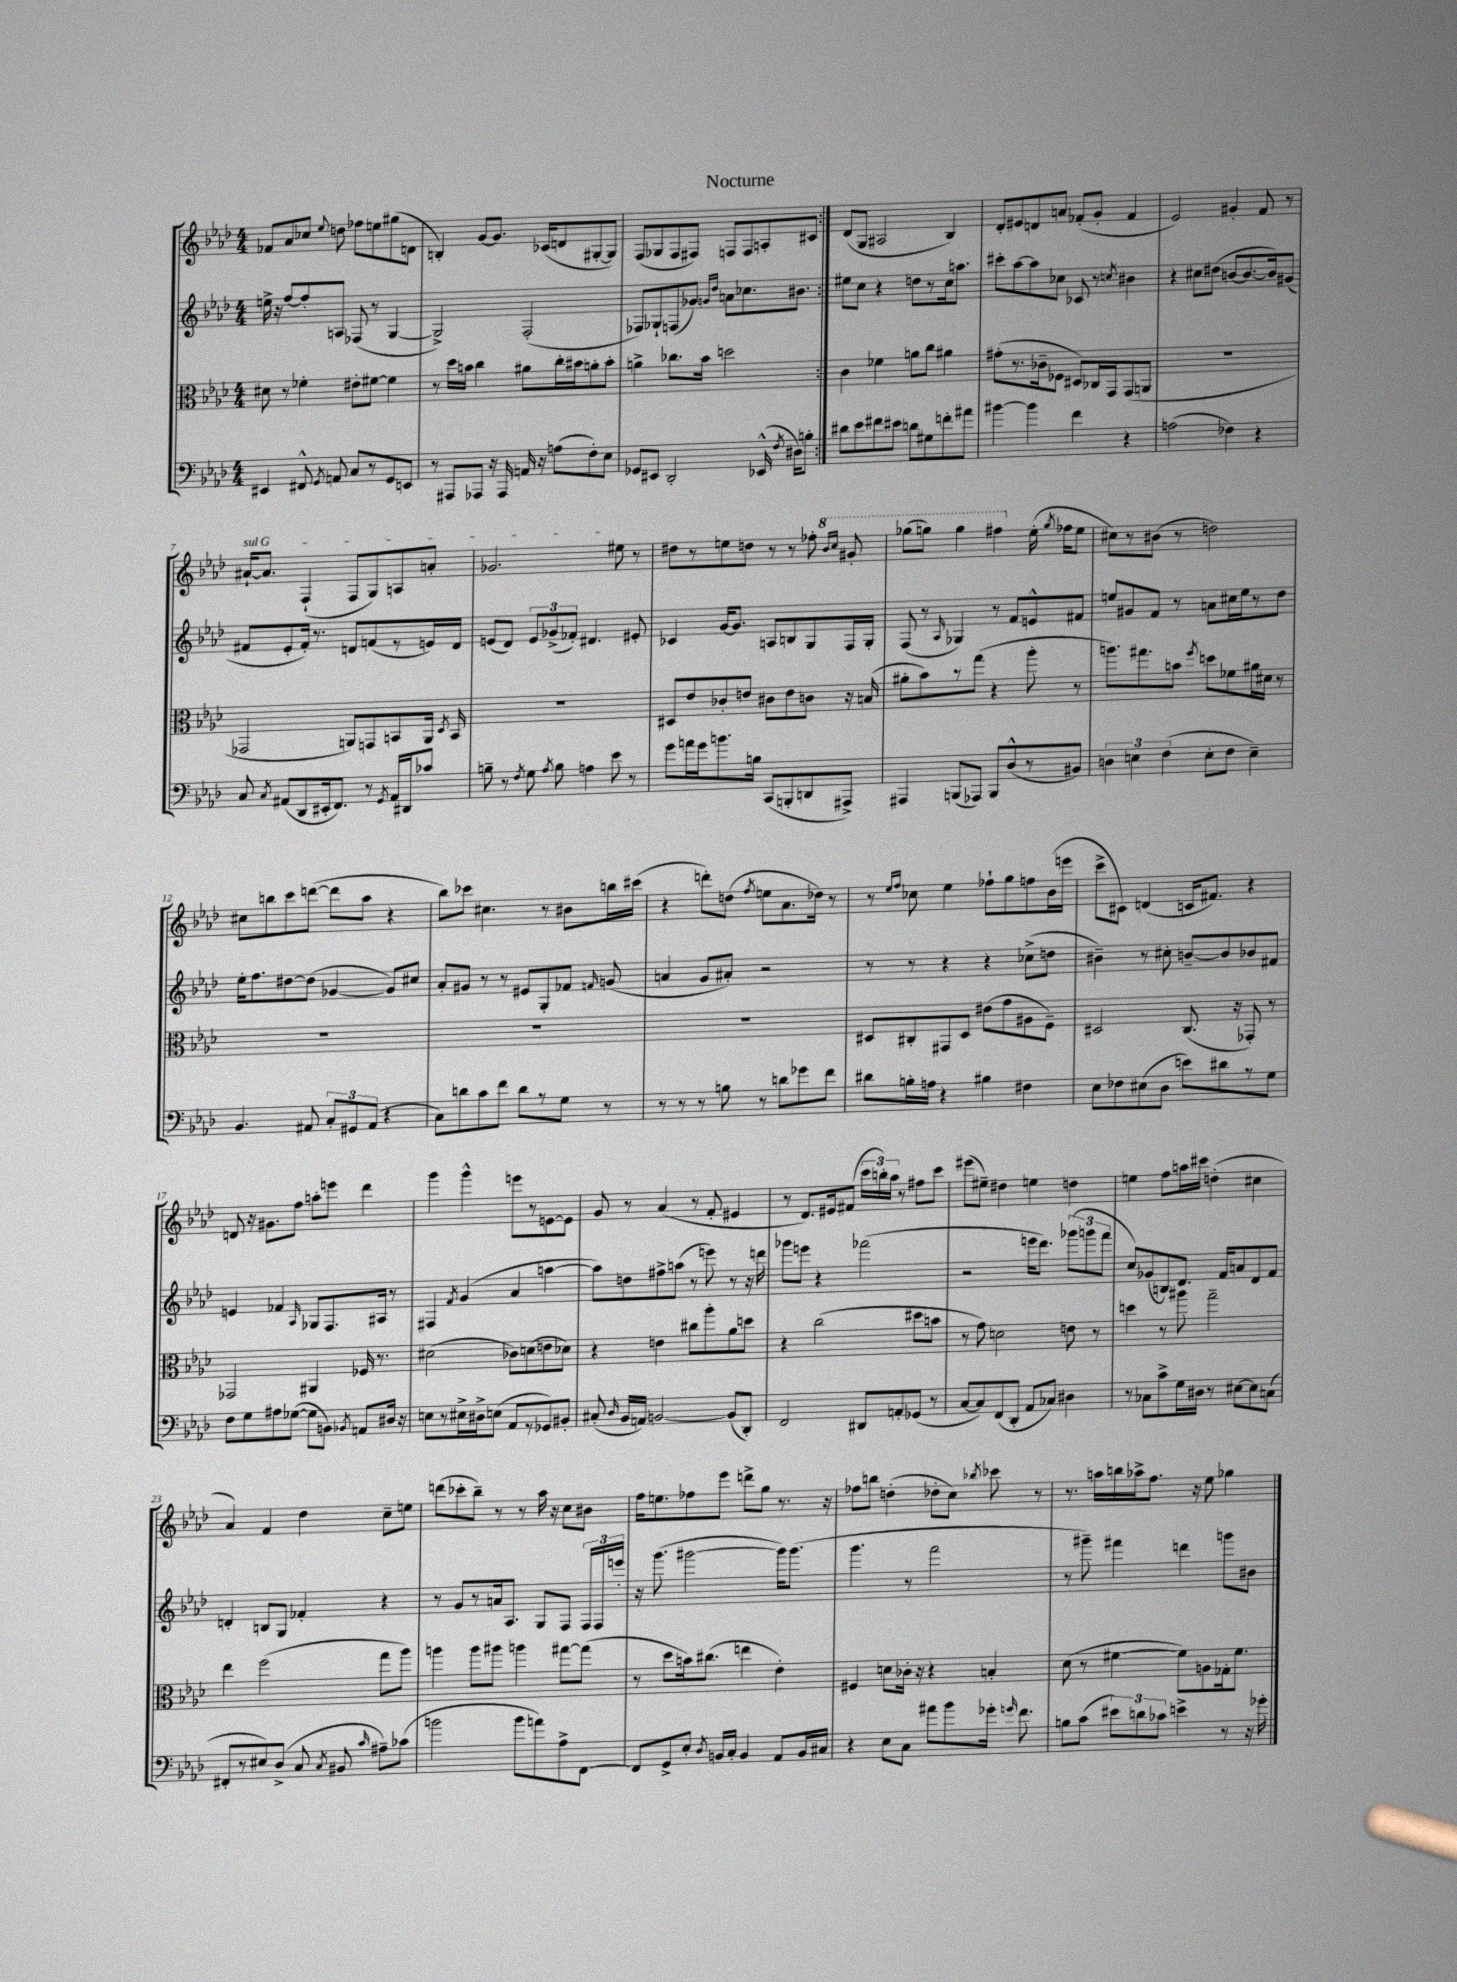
\header { title = "Nocturne" }
<<
\new StaffGroup <<
\new Staff = "s0" {
    \clef treble \key aes \major \numericTimeSignature \time 4/4
    \autoBeamOff \repeat volta 2 { fes'8[ aes'8 ces''8] \appoggiatura { ees''8 } d''8 fes''8[ e''8 gis''8( d'8] |
    b4-.) g'8[~ g'8.] ces'16[( d'8 gis8~-. gis8]) |
    f8[( ges8 f8 fis8]) f8[ f8 a8-. cis'8] | }
    des'8[( g8] ais2 bes4) |
    des'8[-. eis'8 d'8 a'8] fes'8[-.( g'8]-. fes'4 |
    ees'2) gis'4-. f'8 r8 |
    \once \override TextSpanner.bound-details.left.text = \markup { \italic "sul G" } ais'16[~-!\startTextSpan ais'8.] f4-!( f8[ g8) a8 a'8]-. |
    ges'2. eis''8\stopTextSpan r8 |
    dis''8[ r8 e''8 d''8] r8 r8 fes''8-. \ottava #1 \grace { bes''16[ c'''16] } gis''8-. |
    ges'''8[( g'''8]) g'''4 fis'''4 \ottava #0 ees''16-.( \acciaccatura { g''8 } fes''16[ ees''8] |
    cis''8[) r8 bis'8]( r8 d''2) |
    cis''8[ b''8 c'''8 d'''8]~( d'''8[ aes''8] r4 |
    bes''8[) ces'''8] cis''4. r8 bis'8[ b''16 cis'''16]( |
    r4 d'''8[-.) d''8]( \acciaccatura { f''8 } e''8[ aes'8. des''16]) r8 |
    r8 \grace { ees''16[ f''16] } ces''8 ees''4 fes''8[-! g''8 f''8 bes'16( e'''16] |
    c'''8[-> cis'8]) d'4( c'16[ fis'8.]) r4 |
    d'8 r16 gis'8.[ f''8] a''8[-. e'''8] des'''4 |
    g'''4 g'''4-^ e'''8[ r8 e'8~ e'8] |
    g'8 r8 aes'4( r8 f'8-. eis'4 |
    r8 des'8.[) eis'16 fis'8]( \tuplet 3/2 { c'''16[ b''16-.) aes''16] } r8 fis''8[ c'''8] |
    eis'''8[( eis''8]--) dis''4 e''4 d''4 |
    e''4 f''8[ a''16 cis'''16] d''4-.( cis''4 |
    aes'4) f'4 des''4 c''8[-- e''8] |
    d'''8[( ces'''8-. bes''8]--) r8 r8 aes''16 r16 c''8[ bis'8] |
    f''16[ e''8. fes''8 ees'''8] d'''8[-> g''8] r8. r16 |
    fes''8[ b''8] d''4-.( des''8[-. c''8]) \acciaccatura { bes''8 } ces'''8 r8 |
    r8. a''16[ b''16 aes''16-> f''8.] r16 ees''8 ges''4 \bar "|." |
}
\new Staff = "s1" {
    \clef treble \key aes \major \numericTimeSignature \time 4/4
    \autoBeamOff \repeat volta 2 { e''16-> r16 f''8[~ f''8-. a8] fes8( r8 g4~ |
    g2->) f2-.( |
    fes8[) ges8-! f8( ges'8]) \grace { g'16[ des''16] } a'8[ ces''8. bis'8.] | }
    eis''8[ c''8] r4 d''8[ r8 c''16 a''8.] |
    cis'''8[-. aes''8~ aes''8 ces''8] ces'8 r8 \acciaccatura { c''8 } bis'4 |
    r4 cis''8[ dis''8]( b'8[~ b'8.~ b'16) gis'8]( |
    fis'8[ ees'8-. fis'16]-.) r8. d'8[ f'8( r8 e'16) d'16] |
    e'8[( des'8]) \tuplet 3/2 { e'8[ ges'8->( fes'8]-.) } dis'4. eis'8-. |
    ces'4 g'16[~ g'8.] a8[ b8 g8 f16 g16]-. |
    f8( r8 \grace { aes16 } ges4) r8 f'8[ e'8-^ fis'8] |
    e''8[ gis'8 f'8] r8 a'8[ cis''16 e''16 r8 des''8] |
    ees''16[-. f''8. dis''8~ dis''8]( ges'4~ ges'8[) cis''8] |
    aes'8[-. gis'8] r8 r8 eis'8[ g8-. fes'8] \grace { f'16 } g'8( |
    a'4 g'8[ ais'8]-.) r2 |
    r8 r8 r4 r4 ces''8[->( d''8] |
    bis'4--) r8 cis''8-. b'8[~-- b'8 bes'8 fis'8] |
    e'4 fes'4 \grace { aes16 } ges8[ f8. ais16] r8 |
    fis4 \acciaccatura { f'8 } g'4( aes'4 a''4~ |
    a''8[) d''8 fis''8-> a''8]( r8 e'''8) r8 r16 d'''16 |
    ges'''8[ e'''8] r4 fes'''2( |
    r2 e'''16[ des'''8.]) \tuplet 3/2 { ges'''8[( g'''8 f'''8] } |
    c''8[) ges'8( b8) des'8.] f'16[ a'8 des'8 f'8] |
    d'4-. b8[ g8] fes'4-. r4 |
    r8 g'8[ r8 a'16 aes8.] g8[ f8] \tuplet 3/2 { f16[ f16 e'''16]-. } |
    r16 g'''8.( gis'''2~ gis'''16[) gis'''8.]( |
    g'''4. r8 f'''2 |
    r8 gis'''8--) fis'''4 d'''4 g'''8[ bis'8] \bar "|." |
}
\new Staff = "s2" {
    \clef alto \key aes \major \numericTimeSignature \time 4/4
    \autoBeamOff \repeat volta 2 { dis'8 r8 fes'4-. eis'8[-. fis'8]~ fis'4 |
    r8 des''16[ b'16] c''4 ais'8[ c''16-. bis'16 a'8-. bis'8]-. |
    a'4-> ces''8.[ bes'16] d''2 | }
    c'4 fes'4 a'8[ c''8] ais'4 |
    gis'8[-.( r8. ces'16-- fes8] dis8[) ces16 g,16 g,8( a,8] |
    R1 |
    ges,2 a,8[) g,8 b,8 a,16] \acciaccatura { des8 } b,16 |
    R1 |
    dis8[ ees'8 ces'8-. e'8] cis'8[ e'8 c'8] r16 b16( |
    ais'8[-. bes'8) r8 g''8]( r4 aes''8-. r8 |
    a''8.[) gis''8. b'8] \acciaccatura { f''8 } d''8[ fes'8 ais'16 dis'16] r8 |
    R1 |
    R1 |
    R1 |
    dis8[ cis8-. gis,8 dis8] eis'8[( g'8 ais8 f8]--) |
    dis2 c8.( r16 ges,8-.) r8 |
    ges,2 ais,4 fes16 r8. |
    dis'2( ces'8[) d'8( e'8 des'8]) |
    r4 e'4 cis''8[ aes''8-. aes'8 d''8] |
    r4 c''2( dis''8[ b'8] |
    r8 g'8) d'2 e'8 r8 |
    d''4 r8 ais''8 g''2-- |
    ees''4 f''2( g''8[ aes''8]) |
    a''4 a''8[ ais''8] a''4 gis''8[~ gis''8]( |
    r8 des''8[ b'16) cis''8.]( e''4 ees'4-.) |
    fis4 d'8[ ces'16]-. r16 r4 b4-. |
    des'8( r8 fis'4~ fis'8[) a8 ges16-. fis'8.] \bar "|." |
}
\new Staff = "s3" {
    \clef bass \key aes \major \numericTimeSignature \time 4/4
    \autoBeamOff \repeat volta 2 { eis,4 fis,8-^ \acciaccatura { g,8 } a,8 c8[ r8 g,8 e,8] |
    r8 ais,,8[ aes,,8] r16 aes,,16 a,16 r16 a8[( f8-.) ees8] |
    ges,8[ eis,8] des,2-. ees,16-^( \acciaccatura { f8 } dis16[) b8]-. | }
    dis'8[ ees'8 fis'8 eis'8] d'8[ gis8 f'8-. ais'8] |
    bis'4~ bis'4 f'4 r4 |
    a2( fes4) r4 |
    c8 \acciaccatura { c8 } ais,8[( des,8 eis,16-. f,8.]) r8 \acciaccatura { g,8 } ais,16[ dis,16 ces'8] |
    b8-- r8 \acciaccatura { f8 } g8 \acciaccatura { aes8 } b8 a4 ees'8 r8 |
    g'8[ a'16 g'16 b'8. b16] c,8[( b,,8-. d,8 ais,,8]->) |
    ais,,4 b,,8[( aes,,8]) b,,8[ des8-^( r8 bis,8]) |
    \tuplet 3/2 { d4 e4 f4( } e8[-. f8] e4--) |
    bes,4. ais,8 \tuplet 3/2 { c8[-. gis,8 ais,8]( } r4 |
    c8[) d'8 c'8 f'8] d'8[ r8 g8] r8 |
    r8 r8 r8 b8 r8 d'8[ ges'8 f'8] |
    dis'8[ b16-. a16] r4 bis4 fis4 |
    ees8[ fes8 eis8( des8] e'8[) dis'8 r8 g8] |
    f8[ g8 ais8 ges8]~( ges8[ b,8]) \acciaccatura { bes,8 } a,8[ dis16] r16 |
    e8[ r8 eis16-> dis16-> e8]( aes,8[ r8 ges,8) bis,8]-. |
    cis8-.( \grace { des16 } bes,16[ a,16]) b,2~ b,8[( des,8]-.) |
    f,2 dis,8[ a,8-. ges,8]( r8 |
    c8[~ c8) f,8( des,8]-. aes,8[ ces8]) dis4 |
    r8 ces8[ c'8-> g16 dis16] r8 eis8[~ eis8 c8]( |
    fis,8[-. r8 eis8) des8]->( c8 \acciaccatura { c8 } bis,8 \grace { c'16 } ais8[--) ces'8]( |
    b'2 b'8[ a'8) aes8-> f,8]~ |
    f,8[ g,8-> ees8]-. \acciaccatura { des8 } b,16[ c16]-. b,4 aes,8[ b,16 cis16] |
    r4 ees8[ c8] ais'8[ bes'8 ges'16]-. \grace { g'16 } f'8. |
    b8[ c'8]( \tuplet 3/2 { eis'8[) d'8 ces'8] } e'4-> r8 r16 ges'16-. \bar "|." |
}
>>
>>
